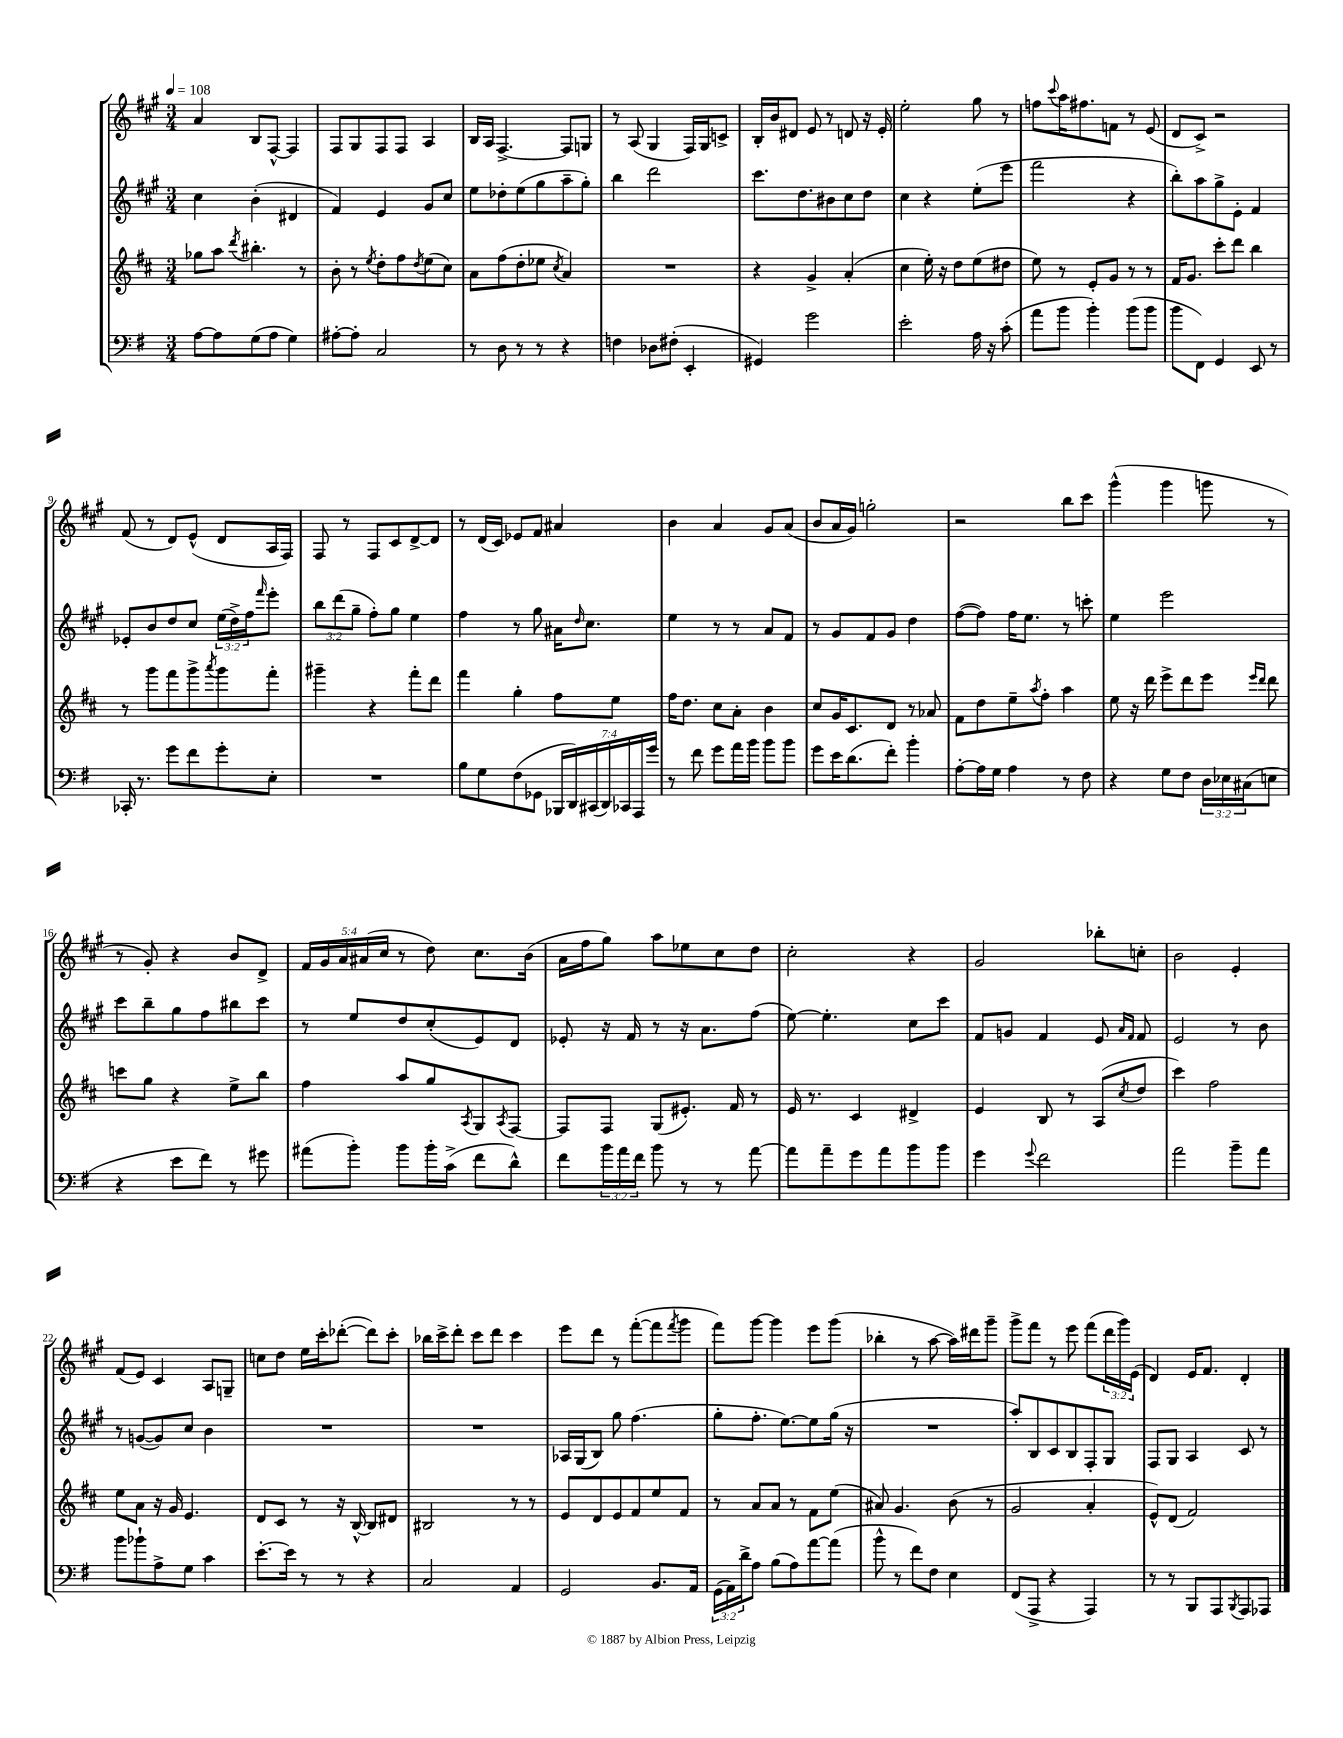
<<
\new StaffGroup <<
\new Staff = "s0" {
    \clef treble \key a \major \numericTimeSignature \time 3/4 \override Staff.TupletNumber.text = #tuplet-number::calc-fraction-text \tempo 4 = 108
    a'4 b8 fis8~-^ fis4 |
    fis8 gis8 fis8 fis8 a4 |
    b16 a16 fis4.~-> fis8 g8 |
    r8 a8( gis4 fis16) gis16 c'8-> |
    b16-. b'16 dis'8 e'8 r8 d'8 r16 e'16-. |
    e''2-. gis''8 r8 |
    f''8 \appoggiatura { cis'''8 } a''16 fis''8. f'8 r8 e'8( |
    d'8 cis'8->) r2 |
    fis'8( r8 d'8) e'8-^( d'8 a16 fis16) |
    fis8 r8 fis8 cis'8 d'8~-> d'8 |
    r8 d'16( cis'16) ees'8 fis'8 ais'4 |
    b'4 a'4 gis'8 a'8( |
    b'8 a'16 gis'16) g''2-. |
    r2 b''8 cis'''8 |
    gis'''4-^( gis'''4 g'''8 r8 |
    r8 gis'8-.) r4 b'8 d'8-> |
    \tuplet 5/4 { fis'16 gis'16 a'16 ais'16( cis''16 } r8 d''8) cis''8. b'16( |
    a'16 fis''16 gis''8) a''8 ees''8 cis''8 d''8 |
    cis''2-. r4 |
    gis'2 bes''8-. c''8-. |
    b'2 e'4-. |
    fis'8( e'8) cis'4 a8 g8-- |
    c''8 d''8 e''16 cis'''16-. des'''8~-.( des'''8) cis'''8-. |
    bes''16 cis'''16-> d'''8-. cis'''8 d'''8 cis'''4 |
    e'''8 d'''8 r8 fis'''8~-.( fis'''8 \acciaccatura { fis'''8 } gis'''8 |
    fis'''8) gis'''8~ gis'''4 e'''8 gis'''8( |
    bes''4-. r8 a''8~ a''16) dis'''16 gis'''8-- |
    gis'''8-> fis'''8 r8 e'''8 fis'''8( \tuplet 3/2 { d'''16 gis'''16) e'16( } |
    d'4) e'16 fis'8. d'4-. \bar "|." |
}
\new Staff = "s1" {
    \clef treble \key a \major \numericTimeSignature \time 3/4 \override Staff.TupletNumber.text = #tuplet-number::calc-fraction-text
    cis''4 b'4-.( dis'4 |
    fis'4) e'4 gis'8 cis''8 |
    e''8 des''8-. e''8( gis''8 a''8-- gis''8-.) |
    b''4 d'''2 |
    cis'''8. d''8. bis'8 cis''8 d''8 |
    cis''4 r4 e''8-.( e'''8 |
    fis'''2 r4 |
    b''8-.) a''8 gis''8-> e'8-. fis'4 |
    ees'8-. b'8 d''8 cis''8 \tuplet 3/2 { e''16( d''16->) fis''16 } \grace { fis'''16 } e'''8-. |
    \tuplet 3/2 { b''8 d'''8( gis''8-- } fis''8-.) gis''8 e''4 |
    fis''4 r8 gis''8 ais'16 \grace { d''16 } cis''8. |
    e''4 r8 r8 a'8 fis'8 |
    r8 gis'8 fis'8 gis'8 d''4 |
    fis''8~( fis''8) fis''16 e''8. r8 c'''8-. |
    e''4 e'''2 |
    cis'''8 b''8-- gis''8 fis''8 bis''8 cis'''8 |
    r8 e''8 d''8 cis''8-.( e'8) d'8 |
    ees'8-. r16 fis'16 r8 r16 a'8. fis''8( |
    e''8~) e''4.-. cis''8 cis'''8 |
    fis'8 g'8 fis'4 e'8 \grace { a'16 fis'16 } fis'8 |
    e'2 r8 b'8 |
    r8 g'8~( g'8) cis''8 b'4 |
    R2. |
    R2. |
    aes16 gis16( b8) gis''8 fis''4.( |
    gis''8-. fis''8.-. e''8.~) e''8 gis''16( r16 |
    R2. |
    a''8-.) b8 cis'8 b8 fis8-. gis8 |
    fis8 gis8 a4 cis'8 r8 \bar "|." |
}
\new Staff = "s2" {
    \clef treble \key d \major \numericTimeSignature \time 3/4
    ges''8 a''8 \acciaccatura { d'''8 } bis''4.-. r8 |
    b'8-. r8 \acciaccatura { e''8 } d''8-. fis''8 \acciaccatura { d''8 } e''8( cis''8) |
    a'8 fis''8( d''8-. ees''8 \acciaccatura { cis''8 } a'4) |
    R2. |
    r4 g'4-> a'4-.( |
    cis''4 e''16-.) r16 d''8 e''8( dis''8 |
    e''8) r8 e'8-. g'8 r8 r8 |
    fis'16 g'8. cis'''8-. d'''8 b''4 |
    r8 g'''8 fis'''8 g'''8-> \acciaccatura { a'''8 } g'''8 fis'''8-. |
    gis'''4-- r4 fis'''8-. d'''8 |
    fis'''4 g''4-. fis''8 e''8 |
    fis''16 d''8. cis''8 a'8-. b'4 |
    cis''8 g'16 cis'8. d'8 r8 aes'8 |
    fis'8 d''8 e''8-- \acciaccatura { a''8 } fis''8-. a''4 |
    e''8 r16 d'''16 e'''8-> d'''8 e'''8 \grace { e'''16 d'''16 } d'''8 |
    c'''8 g''8 r4 e''8-> b''8 |
    fis''4 a''8 g''8 \acciaccatura { a8 } g8 \acciaccatura { a8 } fis8~ |
    fis8 fis8 g8( eis'8.-.) fis'16 r8 |
    e'16 r8. cis'4 dis'4-> |
    e'4 b8 r8 a8( \acciaccatura { cis''8 } d''8 |
    cis'''4) fis''2 |
    e''8 a'8 r16 g'16 e'4. |
    d'8 cis'8 r8 r16 b16~-^ b8 dis'8 |
    bis2 r8 r8 |
    e'8 d'8 e'8 fis'8 e''8 fis'8 |
    r8 a'8 a'8 r8 fis'8 e''8( |
    ais'8) g'4. b'8( r8 |
    g'2 a'4-. |
    e'8-^) d'8( fis'2) \bar "|." |
}
\new Staff = "s3" {
    \clef bass \key g \major \numericTimeSignature \time 3/4 \override Staff.TupletNumber.text = #tuplet-number::calc-fraction-text
    a8~ a8 g8( a8 g4) |
    ais8~-. ais8-. c2 |
    r8 d8 r8 r8 r4 |
    f4 des8 fis8-.( e,4-. |
    gis,4) g'2 |
    e'2-. a16 r16 c'8-.( |
    a'8 b'8 b'4-.) b'8( b'8 |
    b'8 fis,8) g,4 e,8 r8 |
    ces,16-. r8. g'8 fis'8 g'8-. e8-. |
    R2. |
    b8 g8 fis8( ges,8 \tuplet 7/4 { bes,,16 d,16) cis,16( d,16) ces,16 a,,16 g'16 } |
    r8 fis'8 g'8 a'16 b'16 b'8 b'8 |
    g'8 e'16 d'8.( fis'8-.) b'4-. |
    a8~-. a16 g16 a4 r8 fis8 |
    r4 g8 fis8 \tuplet 3/2 { d16 ees16 cis16( } e8 |
    r4 e'8 fis'8) r8 gis'8 |
    ais'8( b'8-.) b'8 b'16-. c'16->( fis'8 d'8-^) |
    fis'8 \tuplet 3/2 { b'16 a'16 fis'16 } b'8 r8 r8 a'8~ |
    a'8 a'8-- g'8 a'8 b'8 b'8 |
    g'4 \appoggiatura { g'8 } fis'2 |
    a'2 b'8-- a'8 |
    b'8 bes'8-! a8-> g8 c'4 |
    e'8.~-. e'16 r8 r8 r4 |
    c2 a,4 |
    g,2 b,8. a,16 |
    \tuplet 3/2 { g,16( a,16) d'16-> } a8 b8( a8) a'8~ a'8( |
    b'8-^ r8 fis'8) fis8 e4 |
    fis,8( a,,8-> r4 a,,4) |
    r8 r8 b,,8 a,,8 \acciaccatura { b,,8 } a,,8 aes,,8 \bar "|." |
}
>>
>>
